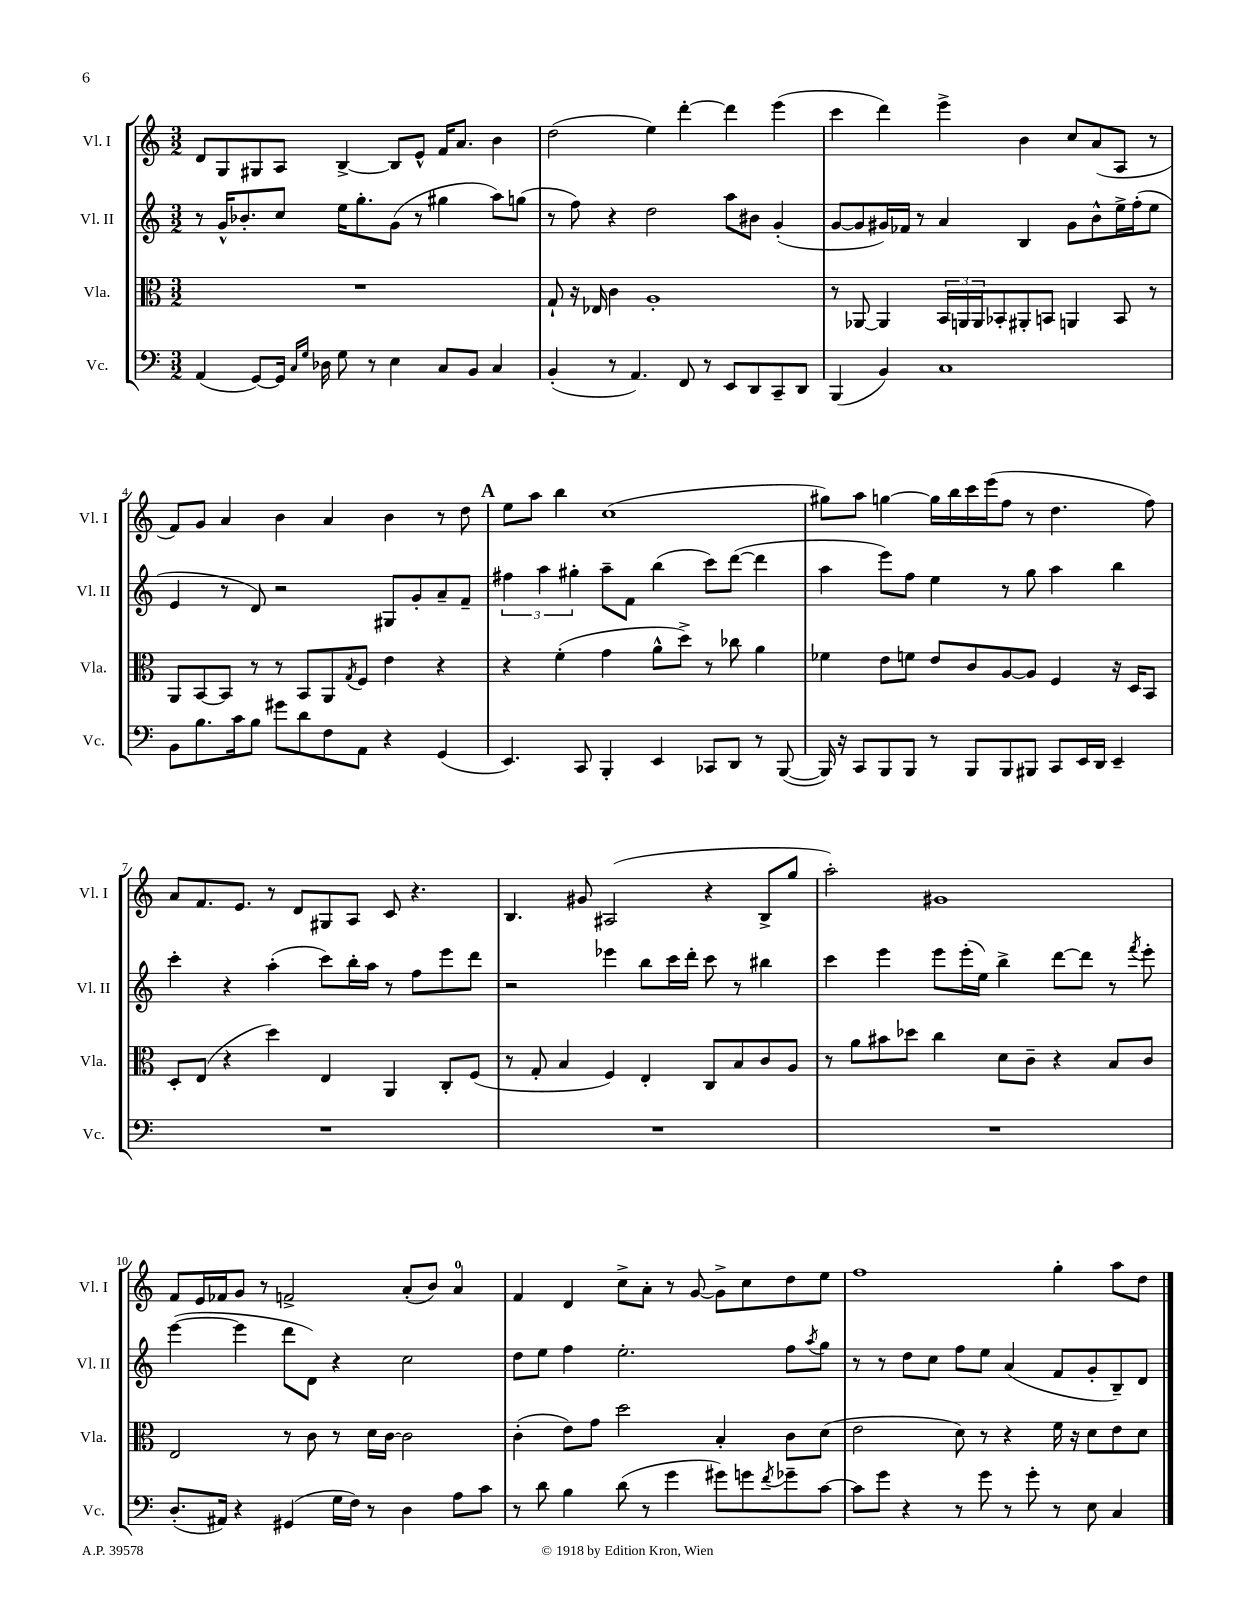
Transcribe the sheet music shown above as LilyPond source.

<<
\new StaffGroup <<
\new Staff = "s0" \with { instrumentName = "Vl. I" shortInstrumentName = "Vl. I" } {
    \clef treble \key c \major \numericTimeSignature \time 3/2
    d'8 g8 gis8 a8 b4~-> b8 e'8-^ f'16 a'8. b'4 |
    d''2( e''4) d'''4~-. d'''4 e'''4( |
    c'''4 d'''4) e'''4-> b'4 c''8 a'8( a8 r8 |
    f'8) g'8 a'4 b'4 a'4 b'4 r8 d''8 |
    \mark \markup { \bold "A" } e''8 a''8 b''4 c''1( |
    gis''8) a''8 g''4~ g''16 b''16 c'''16 e'''16( f''8 r8 d''4. f''8) |
    a'8 f'8. e'8. r8 d'8 gis8 a8 c'8 r4. |
    b4. gis'8 ais2( r4 b8-> g''8 |
    a''2-.) gis'1 |
    f'8 e'16 fes'16 g'8 r8 f'2-> a'8-.( b'8) a'4-0 |
    f'4 d'4 c''8-> a'8-. r8 g'8~ g'8-> c''8 d''8 e''8 |
    f''1 g''4-. a''8 d''8 \bar "|." |
}
\new Staff = "s1" \with { instrumentName = "Vl. II" shortInstrumentName = "Vl. II" } {
    \clef treble \key c \major \numericTimeSignature \time 3/2
    r8 g'16-^ bes'8.-. c''8 e''16 g''8.-. g'8( r8 gis''4 a''8) g''8( |
    r8 f''8) r4 d''2 a''8 bis'8 g'4-.( |
    g'8~ g'8 gis'16) fes'16 r8 a'4 b4 gis'8 b'8-^ e''16-> f''16-.( e''8 |
    e'4 r8 d'8) r2 gis8 g'8-. a'8-- f'8-- |
    \mark \markup { \bold "A" } \tuplet 3/2 { fis''4 a''4 gis''4-. } a''8-- f'8 b''4( c'''8) d'''8~( d'''4 |
    a''4 e'''8) f''8 e''4 r8 g''8 a''4 b''4 |
    c'''4-. r4 a''4-.( c'''8) b''16-. a''16 r8 f''8 e'''8 d'''8 |
    r2 ees'''4 b''8 c'''16 d'''16-. c'''8 r8 bis''4 |
    c'''4 e'''4 e'''8 e'''16-.( e''16) b''4-> d'''8~ d'''8 r8 \acciaccatura { f'''8 } e'''8-. |
    e'''4~( e'''4 d'''8 d'8) r4 c''2 |
    d''8 e''8 f''4 e''2.-. f''8 \acciaccatura { a''8 } g''8 |
    r8 r8 d''8 c''8 f''8 e''8 a'4( f'8 g'8-. b8--) d'8 \bar "|." |
}
\new Staff = "s2" \with { instrumentName = "Vla." shortInstrumentName = "Vla." } {
    \clef alto \key c \major \numericTimeSignature \time 3/2
    R1. |
    g8-! r16 ees16 c'4 a1-. |
    r8 aes,8~ aes,4 \tuplet 3/2 { b,16 a,16 a,16 } bes,8-. ais,8-. b,8 a,4 b,8 r8 |
    a,8 b,8~ b,8 r8 r8 b,8 a,8 \acciaccatura { g8 } f8 e'4 r4 |
    \mark \markup { \bold "A" } r4 f'4-.( g'4 a'8-^ d''8->) r8 ces''8 a'4 |
    fes'4 e'8 f'8 e'8 c'8 a8~ a8 f4 r16 d16 b,8 |
    d8-. e8( r4 d''4) e4 a,4 c8-. f8( |
    r8 g8-. b4 f4) e4-. c8 b8 c'8 a8 |
    r8 a'8 bis'8 des''8 c''4 d'8 c'8-- r4 b8 c'8 |
    e2 r8 c'8 r8 d'16 c'16~ c'2 |
    c'4-.( e'8) g'8 d''2 b4-. c'8 d'8( |
    e'2 d'8) r8 r4 f'16 r16 d'8 e'8 d'8 \bar "|." |
}
\new Staff = "s3" \with { instrumentName = "Vc." shortInstrumentName = "Vc." } {
    \clef bass \key c \major \numericTimeSignature \time 3/2
    a,4( g,8~) g,16 \grace { c16 g16 } des16 g8 r8 e4 c8 b,8 c4 |
    b,4-.( r8 a,4.) f,8 r8 e,8 d,8 c,8-- d,8 |
    b,,4( b,4) c1 |
    b,8 b8. c'16 b8 gis'8 d'8 f8 a,8 r4 g,4( |
    \mark \markup { \bold "A" } e,4.) c,8 b,,4-. e,4 ces,8 d,8 r8 b,,8~( |
    b,,16) r16 c,8 b,,8 b,,8 r8 b,,8 b,,8 bis,,8 c,8 e,16 d,16 e,4-- |
    R1. |
    R1. |
    R1. |
    d8.-.( ais,16) r4 gis,4( g16 f16) r8 d4 a8 c'8 |
    r8 d'8 b4 d'8( r8 g'4 gis'8) g'8 \acciaccatura { f'8 } ges'8-- c'8~ |
    c'8 g'8 r4 r8 g'8 r8 g'8-. r8 e8 c4 \bar "|." |
}
>>
>>
